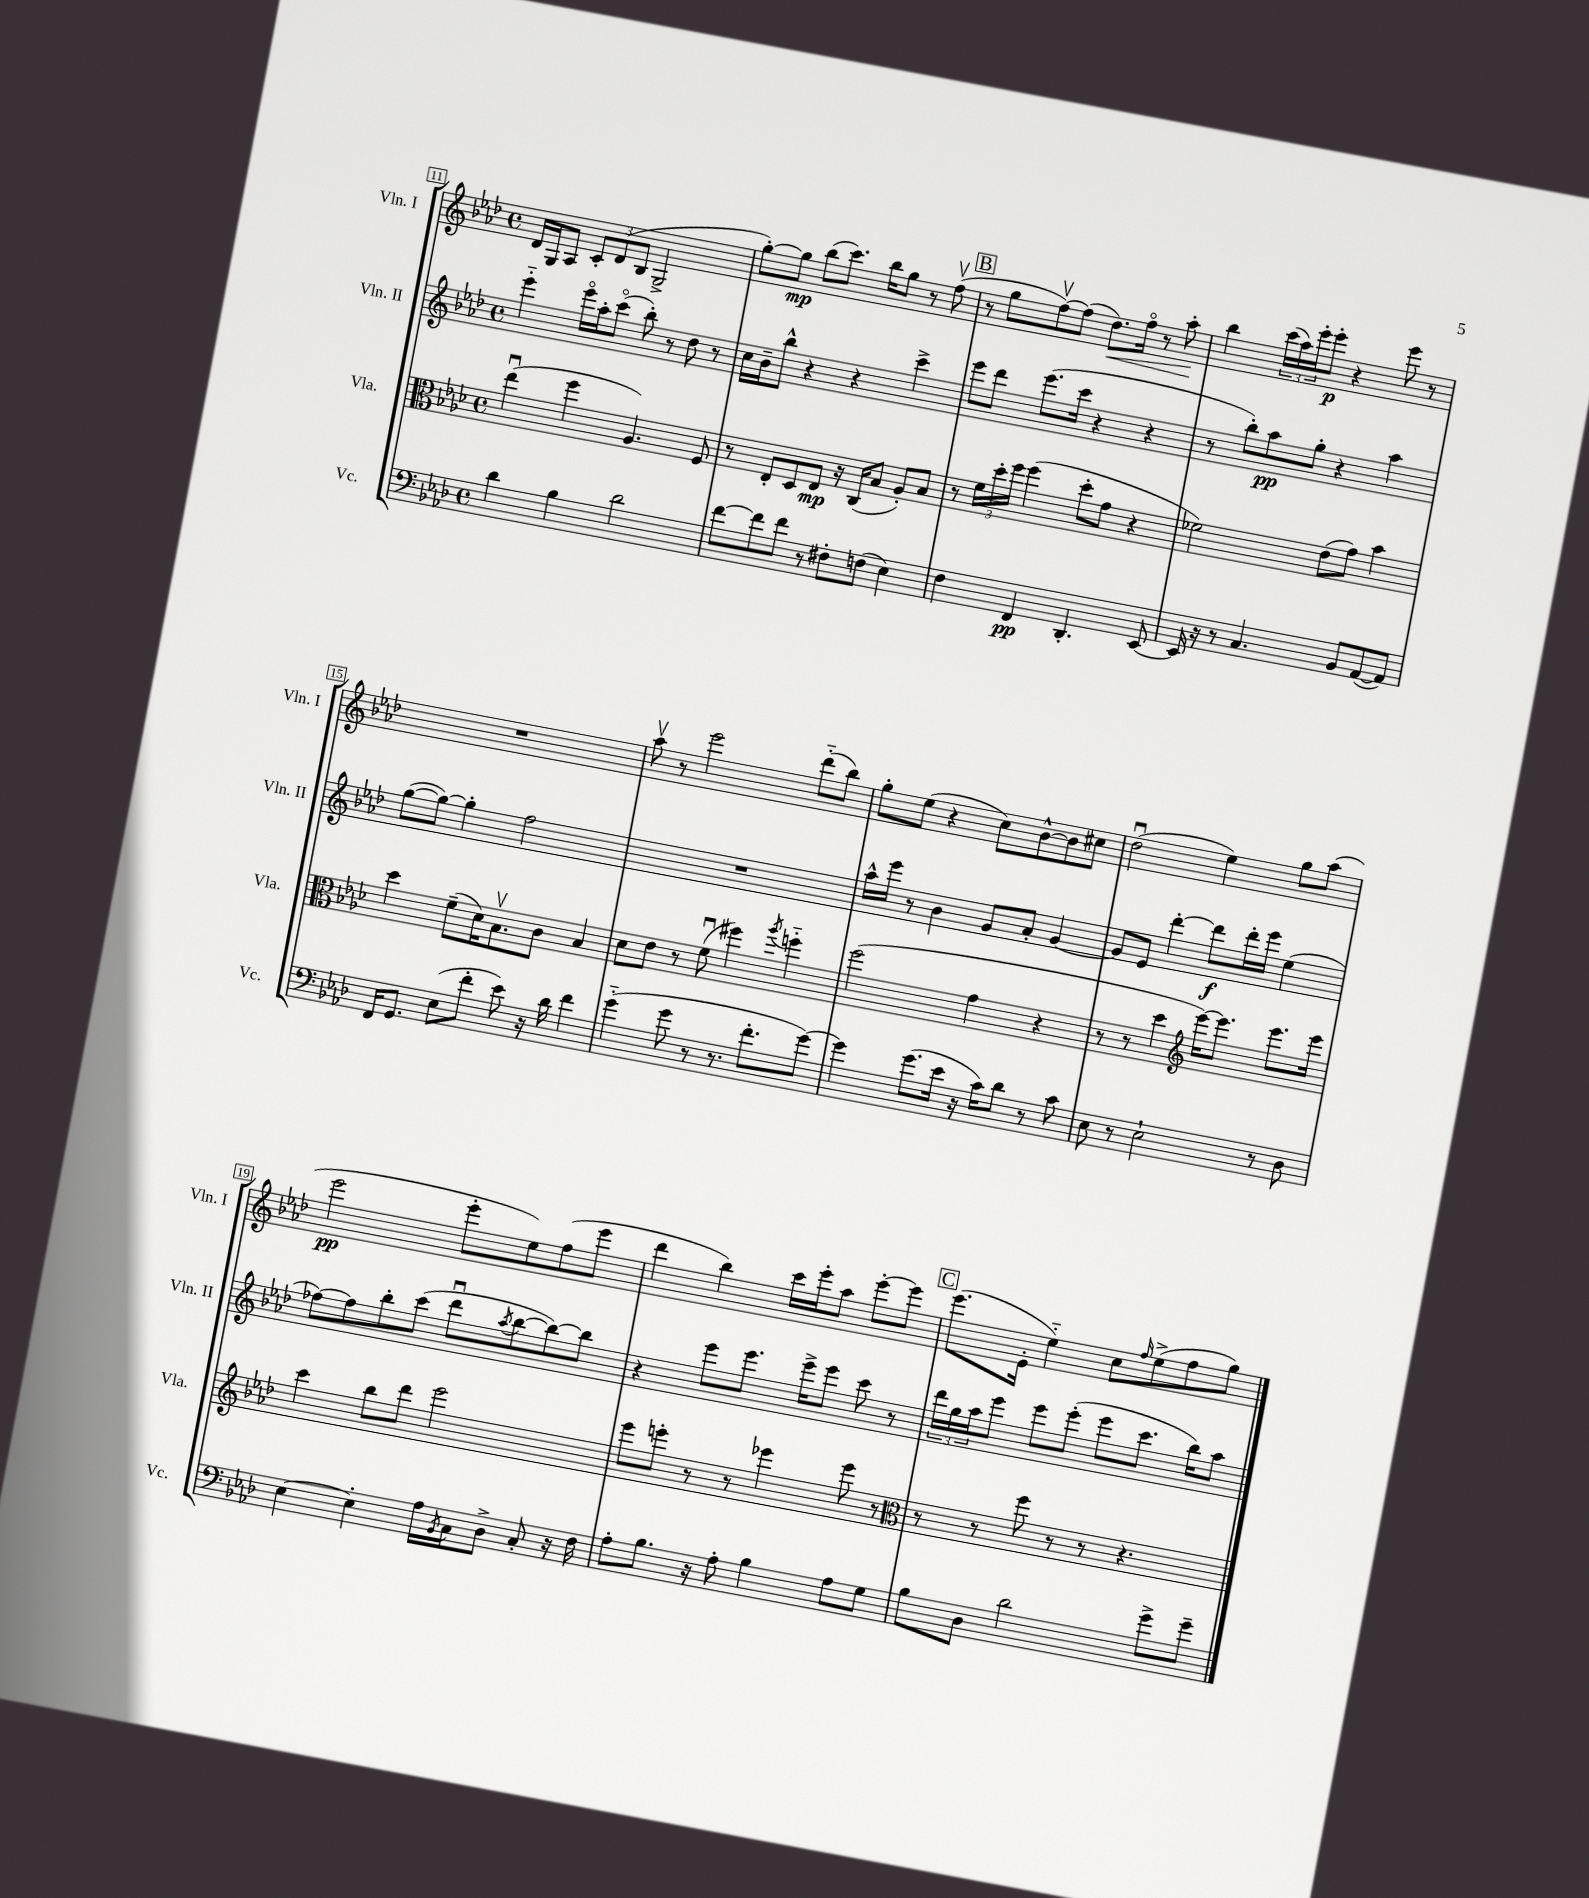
<<
\new StaffGroup <<
\new Staff = "s0" \with { instrumentName = "Vln. I" shortInstrumentName = "Vln. I" } {
    \clef treble \key aes \major \defaultTimeSignature \time 4/4
    des'16 g16 aes8 \tuplet 3/2 { c'8-. des'8( bes8 } g2-> |
    g''8~-.) g''8\mp bes''8( c'''8.) bes''16 g''8 r8 f''8\upbow( |
    \mark \markup { \box "B" } r8 g''8 f''8~\upbow) f''8( des''8.\<) f''16\flageolet r8 aes''8-.\! |
    bes''4 \tuplet 3/2 { c'''16( aes''16) ees'''16-. } ees'''8-.\p r4 ees'''8 r8 |
    R1 |
    aes''8\upbow r8 ees'''2 des'''8-_( bes''8) |
    g''8-. ees''8( r4 c''8) bes'8~-^ bes'8 cis''8 |
    des''2\downbow( ees''4) g''8 aes''8( |
    ees'''2\pp ees'''8-. ees''8) f''8( ees'''8 |
    des'''4 bes''4) c'''16 ees'''16-. aes''8 ees'''8~-. ees'''8 |
    \mark \markup { \box "C" } ees'''8.( ees'16-. ees''4-_) c''8 \grace { f''16 } ees''8->( f''8 g''8) \bar "|." |
}
\new Staff = "s1" \with { instrumentName = "Vln. II" shortInstrumentName = "Vln. II" } {
    \clef treble \key aes \major \defaultTimeSignature \time 4/4
    ees'''4-_ ees'''16\flageolet aes''16-. c'''8\flageolet( bes''8-.) r8 des''8 r8 |
    c''16 bes'16-- bes''8-^ r4 r4 c'''4-> |
    \mark \markup { \box "B" } ees'''8 des'''8 ees'''8.( c'''16 r4 r4 |
    r8 bes''8-.) aes''8\pp g''8-. r4 aes''4 |
    g''8~( g''8~) g''4-. f''2 |
    R1 |
    aes''16-^ ees'''16 r8 bes'4 g'8 aes'8-. g'4~ |
    g'8 ees'8 des'''4~-. des'''8\f des'''16-. ees'''16 ees''4( |
    fes''8~) fes''8 bes''8-. c'''8( des'''8\downbow \acciaccatura { aes''8 } bes''8~ bes''8~) bes''8 |
    r4 ees'''8 ees'''8. ees'''16-> ees'''8 c'''8 r8 |
    \mark \markup { \box "C" } \tuplet 3/2 { des'''16 g''16 aes''16 } ees'''8 ees'''8 ees'''8-.( ees'''8 c'''8. bes''16) aes''8 \bar "|." |
}
\new Staff = "s2" \with { instrumentName = "Vla." shortInstrumentName = "Vla." } {
    \clef alto \key aes \major \defaultTimeSignature \time 4/4
    ees''4\downbow( f''4 aes4.) f8 |
    r8 ees8-. des8 ees8\mp r16 c16( bes8 aes8-.) bes8 |
    \mark \markup { \box "B" } r8 \tuplet 3/2 { f'16 des''16-. f''16 } f''4( des''8-. g'8 r4 |
    fes'2) ees'8( g'8) bes'4 |
    des''4 f'8--( des'16) bes8.\upbow c'8 bes4 |
    des'8 ees'8 r8 f'8\downbow( fis''4) \acciaccatura { aes''8 } f''4-_ |
    f''2( g'4 r4 |
    r8 r8 des''4 \clef treble ees'''16~) ees'''8. ees'''8. ees'''16 |
    c'''4 bes''8 des'''8 ees'''2 |
    ees'''8 e'''8-. r8 r8 ees'''4 ees'''8 r8 |
    \mark \markup { \box "C" } \clef alto r8 r8 f''8 r8 r8 r4. \bar "|." |
}
\new Staff = "s3" \with { instrumentName = "Vc." shortInstrumentName = "Vc." } {
    \clef bass \key aes \major \defaultTimeSignature \time 4/4
    des'4 bes4 des'2 |
    f'8~ f'8 f'8 r8 fis8-. f8( ees4) |
    \mark \markup { \box "B" } f4 f,4\pp des,4.-. ees,8~ |
    ees,16 r16 r8 c4. bes,8 aes,8~( aes,8) |
    f,16 g,8. ees8( f'8-. ees'8) r16 des'16 f'4 |
    g'4-_( g'8 r8 r8. f'8.-. g'8~) |
    g'4 g'8.( ees'16 r16 c'16) des'8 r8 c'8 |
    ees8 r8 ees2-! r8 des8 |
    ees4~ ees4-. aes16 \acciaccatura { bes,8 } c16 des8-> c8-. r16 f16 |
    aes8-. bes8. r16 aes8-. bes4 aes8 g8 |
    \mark \markup { \box "C" } bes8 des8 des'2 g'8-> g'8-- \bar "|." |
}
>>
>>
\layout { \context { \Score currentBarNumber = #11 \override BarNumber.stencil = #(make-stencil-boxer 0.1 0.3 ly:text-interface::print) } }
